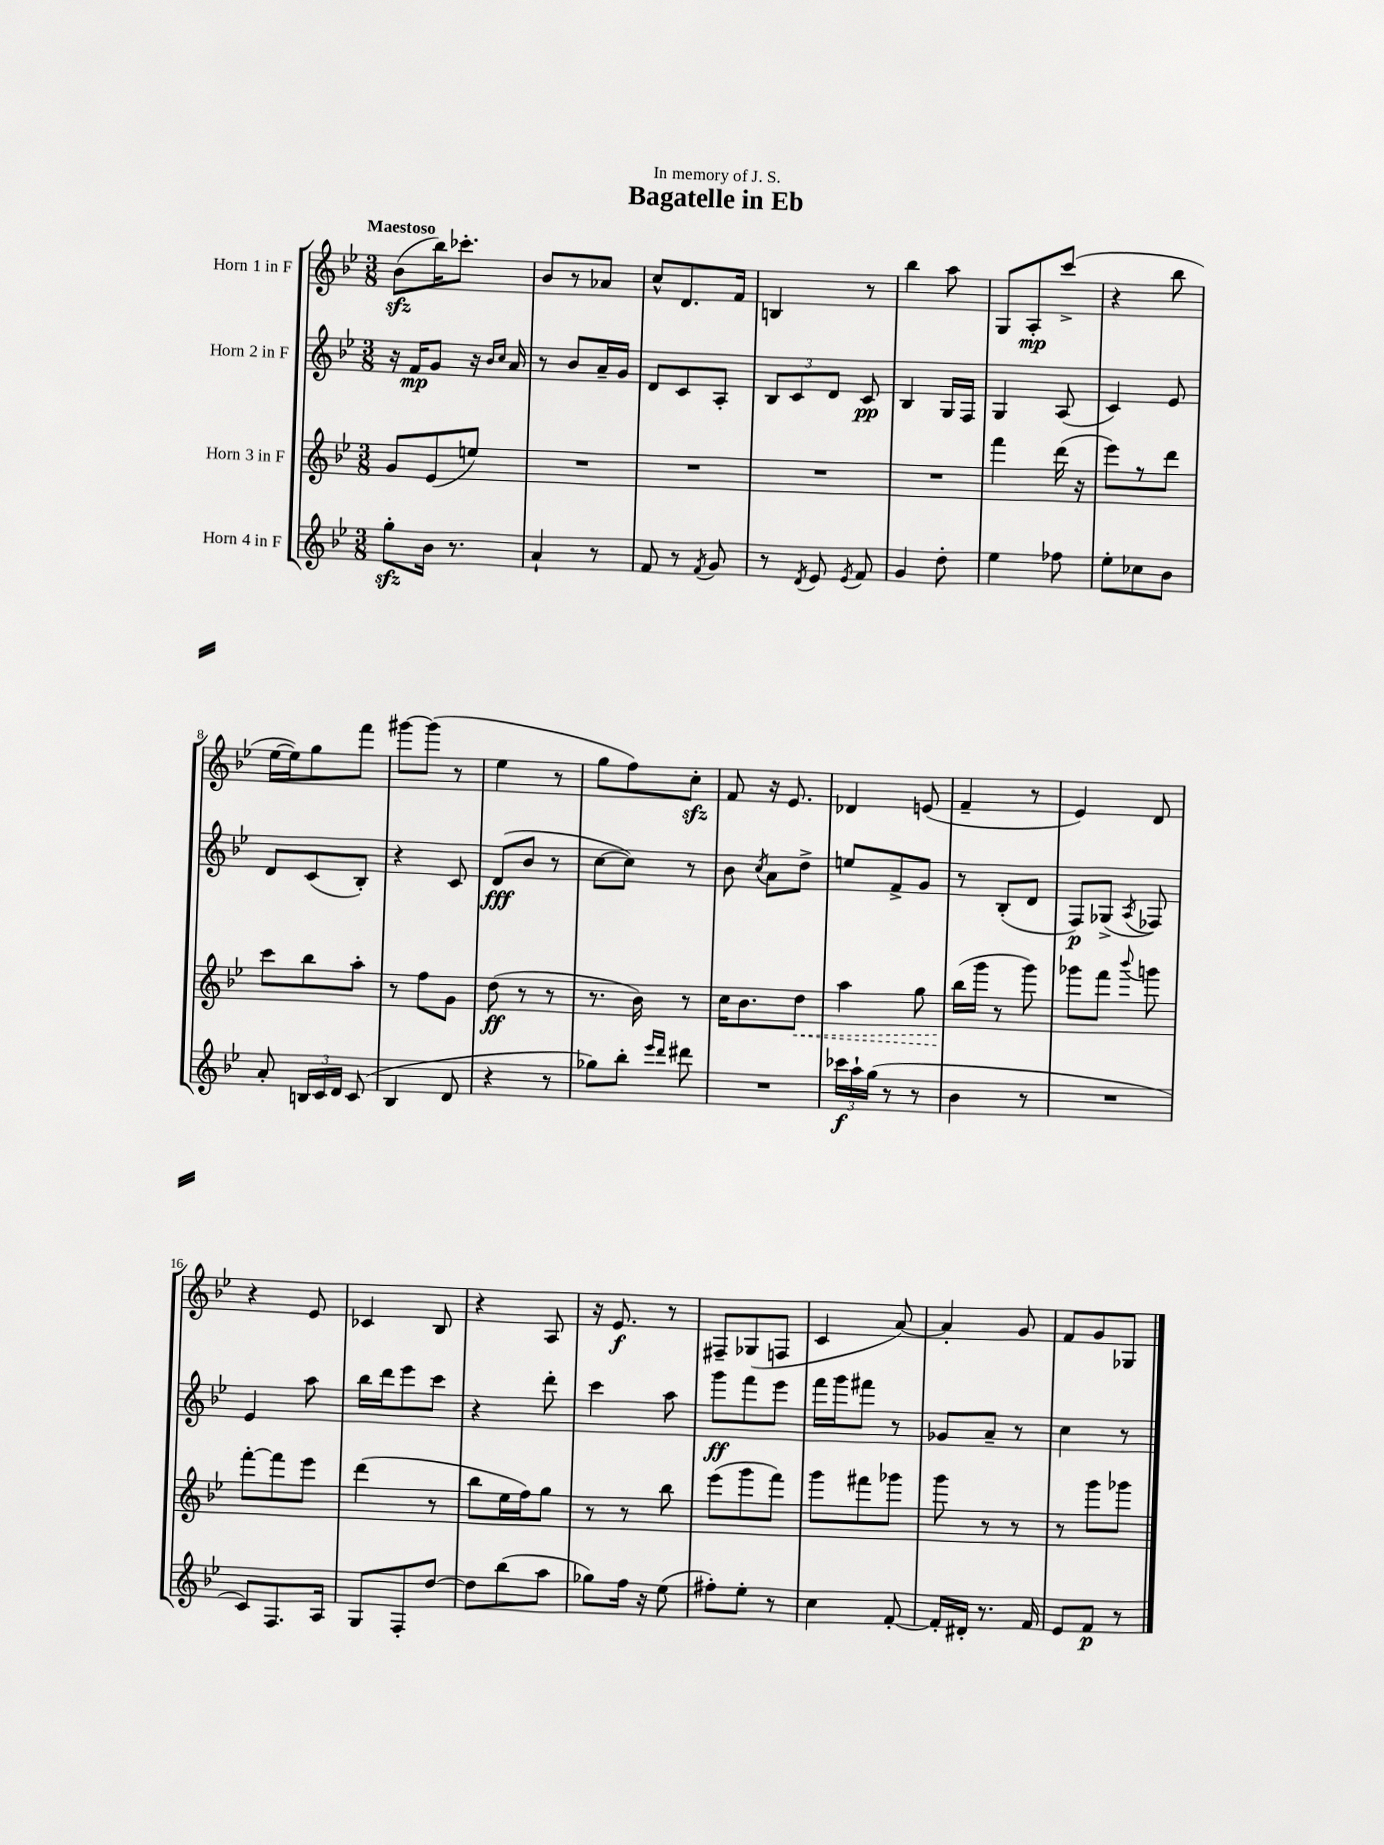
\header { title = "Bagatelle in Eb" dedication = "In memory of J. S." }
<<
\new StaffGroup <<
\new Staff = "s0" \with { instrumentName = "Horn 1 in F" } {
    \clef treble \key bes \major \numericTimeSignature \time 3/8 \tempo "Maestoso"
    \autoBeamOff bes'8[\sfz( bes''16) ces'''8.]-. |
    bes'8[ r8 aes'8] |
    c''8[-^ d'8. f'16] |
    b4 r8 |
    bes''4 a''8 |
    g8[ a8-.\mp c'''8]->( |
    r4 bes''8 |
    ees''16[~ ees''16) g''8 f'''8] |
    gis'''8[~ gis'''8]( r8 |
    ees''4 r8 |
    g''8[ f''8) c''8]-.\sfz |
    f'8 r16 ees'8. |
    des'4 e'8( |
    f'4-- r8 |
    ees'4) d'8 |
    r4 ees'8 |
    ces'4 bes8 |
    r4 a8 |
    r16 ees'8.\f r8 |
    fis8[-- ges8( f8] |
    c'4 a'8~) |
    a'4-. g'8 |
    f'8[ g'8 ges8] \bar "|." |
}
\new Staff = "s1" \with { instrumentName = "Horn 2 in F" } {
    \clef treble \key bes \major \numericTimeSignature \time 3/8
    \autoBeamOff r16 f'16[\mp g'8] r16 \grace { bes'16[ c''16] } a'16 |
    r8 bes'8[ a'16-- g'16] |
    d'8[ c'8 a8]-. |
    \tuplet 3/2 { bes8[ c'8 d'8] } c'8\pp |
    bes4 g16[ f16] |
    g4 a8( |
    c'4) ees'8 |
    d'8[ c'8( bes8]-.) |
    r4 c'8 |
    d'8[\fff( bes'8] r8 |
    c''8[~ c''8]) r8 |
    bes'8 \acciaccatura { c''8 } a'8[ d''8]-> |
    e''8[ f'8-> g'8] |
    r8 bes8[-.( d'8] |
    f8[\p) ges8]->( \acciaccatura { a8 } fes8) |
    ees'4 a''8 |
    bes''16[ d'''16 ees'''8 c'''8] |
    r4 d'''8-. |
    c'''4 a''8 |
    g'''8[\ff f'''8 ees'''8] |
    f'''16[ g'''16 fis'''8] r8 |
    ges'8[ a'8]-- r8 |
    c''4 r8 \bar "|." |
}
\new Staff = "s2" \with { instrumentName = "Horn 3 in F" } {
    \clef treble \key bes \major \numericTimeSignature \time 3/8
    \autoBeamOff g'8[ ees'8( e''8]) |
    R4. |
    R4. |
    R4. |
    R4. |
    f'''4 d'''16( r16 |
    ees'''8[) r8 d'''8] |
    c'''8[ bes''8 a''8]-. |
    r8 f''8[ g'8] |
    d''8\ff( r8 r8 |
    r8. bes'16) r8 |
    c''16[ bes'8. \once \override Hairpin.style = #'dashed-line d''8]\< |
    a''4 g''8 |
    bes''16[\!( g'''16] r8 g'''8) |
    ges'''8[ f'''8] \appoggiatura { bes'''8 } g'''8 |
    f'''8[~-. f'''8 ees'''8] |
    d'''4( r8 |
    bes''8[ ees''16 f''16) g''8] |
    r8 r8 bes''8 |
    ees'''8[( g'''8 f'''8]) |
    g'''8[ fis'''8 ges'''8] |
    g'''8 r8 r8 |
    r8 g'''8[ ges'''8] \bar "|." |
}
\new Staff = "s3" \with { instrumentName = "Horn 4 in F" } {
    \clef treble \key bes \major \numericTimeSignature \time 3/8
    \autoBeamOff g''8[-.\sfz bes'16] r8. |
    a'4-! r8 |
    f'8 r8 \acciaccatura { f'8 } g'8 |
    r8 \acciaccatura { d'8 } ees'8 \acciaccatura { ees'8 } f'8 |
    g'4 d''8-. |
    ees''4 fes''8 |
    ees''8[-. ces''8 bes'8] |
    a'8-. \tuplet 3/2 { b16[ c'16 d'16] } c'8( |
    bes4 d'8 |
    r4 r8 |
    ges''8[) bes''8]-. \grace { ees'''16[ d'''16] } dis'''8 |
    R4. |
    \tuplet 3/2 { ces'''16[\f a''16-! g''16]( } r8 r8 |
    bes'4 r8 |
    R4. |
    c'8[) f8. a16] |
    g8[ f8-. d''8]~ |
    d''8[ bes''8( a''8] |
    ges''8[) f''16] r16 ees''8( |
    fis''8[-.) ees''8]-. r8 |
    c''4 f'8~-. |
    f'16[-. dis'16]-. r8. f'16 |
    ees'8[ f'8]\p r8 \bar "|." |
}
>>
>>
